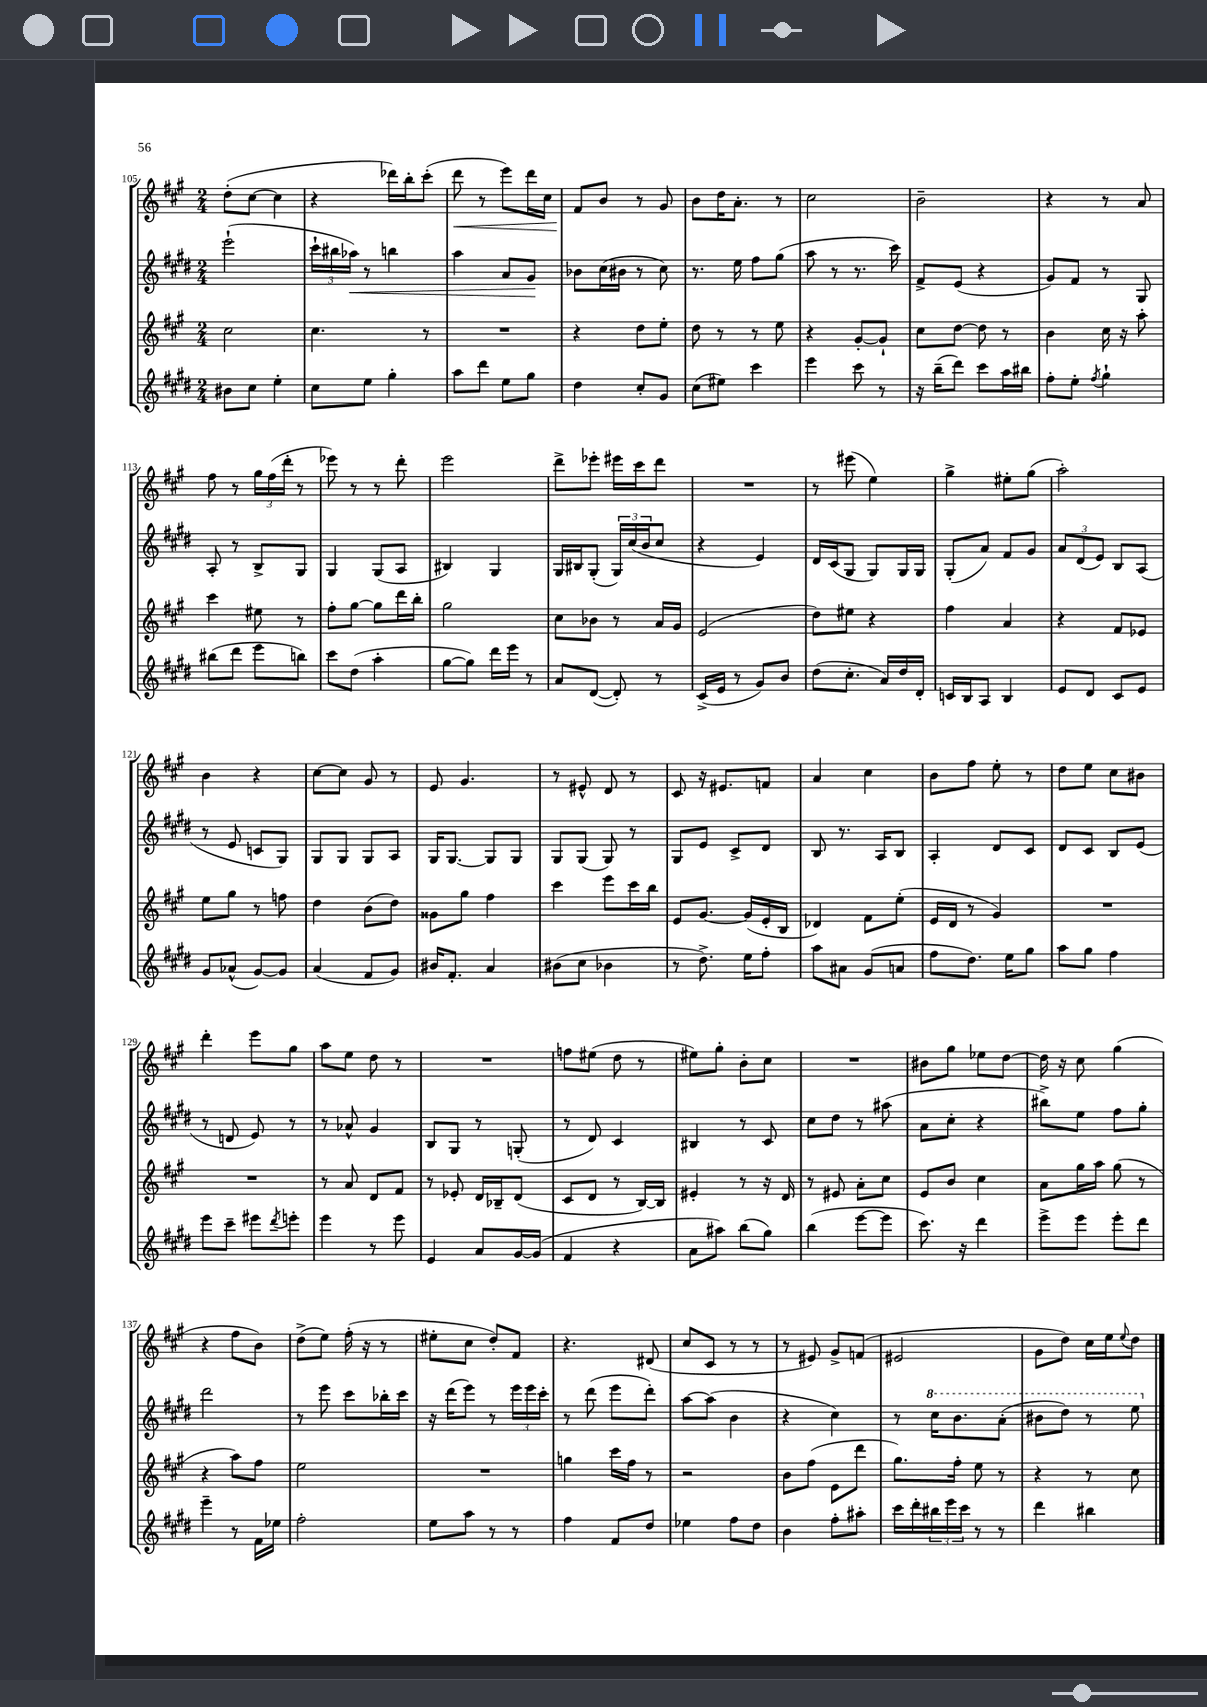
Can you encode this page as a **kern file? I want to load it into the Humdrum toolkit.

**kern	**kern	**kern	**dynam	**kern	**dynam
*part4	*part3	*part2	*part2	*part1	*part1
*staff4	*staff3	*staff2	*staff2	*staff1	*staff1
*clefG2	*clefG2	*clefG2	*	*clefG2	*
*k[f#c#g#d#]	*k[f#c#g#]	*k[f#c#g#d#]	*	*k[f#c#g#]	*
*M2/4	*M2/4	*M2/4	*	*M2/4	*
=105	=105	=105	=105	=105	=105
8b#X\L	2cc#\	(2eee`\	.	(8dd'\L	.
8cc#\J	.	.	.	[8cc#\J	.
4ee'\	.	.	.	4cc#\]	.
=106	=106	=106	=106	=106	=106
8cc#\L	4.cc#\	24ccc#`\LL	.	4r	.
.	.	24bb#X\	.	.	.
!	!	!	!LO:HP:b	!	!
.	.	24aa-X\JJ)	<	.	.
8ee\J	.	8r	.	.	.
4gg#'\	.	4bbn\	.	16ddd-X\LL)	.
.	.	.	.	16bb'\J	.
.	8r	.	.	(8ccc#'\J	.
=107	=107	=107	=107	=107	=107
!	!	!	!	!	!LO:HP:b
8aa\L	2r	4aa\	.	8ddd\	<
8ddd#\J	.	.	.	8r	.
8ee\L	.	8a/L	.	8eee\L)	.
8gg#\J	.	8g#/J	.	16ddd\L	.
.	.	.	.	16cc#\JJ	.
.	.	.	[	.	.
=108	=108	=108	=108	=108	=108
4dd#\	4r	8b-X\L	.	8f#/L	.
.	.	(16cc#\L	.	8b/J	[
.	.	16b#X\JJ	.	.	.
8cc#'/L	8dd\L	8r	.	8r	.
8g#/J	8ee'\J	8cc#\)	.	8g#/	.
=109	=109	=109	=109	=109	=109
(8cc#\L	8dd\	8.r	.	8b\L	.
8ee#X\J)	8r	.	.	16dd\K	.
.	.	16ee\	.	8.a'\J	.
4ccc#\	8r	8ff#\L	.	.	.
.	8ee\	(8gg#\J	.	8r	.
=110	=110	=110	=110	=110	=110
4eee\	4r	8aa\	.	2cc#\	.
.	.	8r	.	.	.
8ccc#\	[8g#'/L	8.r	.	.	.
8r	8g#`/J]	.	.	.	.
.	.	16ccc#\)	.	.	.
=111	=111	=111	=111	=111	=111
16r	8cc#\L	8f#^/L	.	2b~\	.
(16bb~\KL	.	.	.	.	.
8ddd#\J)	[8dd\J	(8e/J	.	.	.
8ccc#\L	8dd\]	4r	.	.	.
16aa\L	8r	.	.	.	.
16bb#X\JJ	.	.	.	.	.
=112	=112	=112	=112	=112	=112
8ff#'\L	4b\	8g#/L)	.	4r	.
8ee'\J	.	8f#/J	.	.	.
8qff#/	.	.	.	.	.
4gg#`\	16cc#\	8r	.	8r	.
.	16r	.	.	.	.
.	8aa'\	8G#/	.	8a/	.
!!LO:LB:g=z
=113	=113	=113	=113	=113	=113
(8bb#X\L	4ccc#\	8A'/	.	8ff#\	.
8ddd#\J	.	8r	.	8r	.
8eee\L	8ee#X\	8B^/L	.	24gg#\LL	.
.	.	.	.	(24ff#\	.
.	.	.	.	24ddd'\JJ	.
8bbn\J)	8r	8G#/J	.	8r	.
=114	=114	=114	=114	=114	=114
8ccc#\L	8ff#'\L	4G#/	.	8eee-X\)	.
(8dd#\J	[8gg#\J	.	.	8r	.
4aa'\	8gg#\L]	(8G#/L	.	8r	.
.	16ddd\L	8A/J	.	8ddd'\	.
.	16bb'\JJ	.	.	.	.
=115	=115	=115	=115	=115	=115
[8gg#\L	2gg#\	4B#X/)	.	2eee\	.
8gg#\J])	.	.	.	.	.
16ddd#\LL	.	4G#/	.	.	.
16eee\JJ	.	.	.	.	.
8r	.	.	.	.	.
=116	=116	=116	=116	=116	=116
8a/L	8cc#\L	16G#/LL	.	8ddd^\L	.
.	.	16B#X/J	.	.	.
([8d#/J	8b-X\J	(8G#'/J	.	8eee-X'\J	.
8d#'/])	8r	24G#/LL)	.	16eee#X\LL	.
.	.	(24cc#/	.	.	.
.	.	.	.	16ccc#\J	.
.	.	24b/J	.	.	.
8r	16a/LL	8cc#/J	.	8ddd\J	.
.	16g#/JJ	.	.	.	.
=117	=117	=117	=117	=117	=117
(16c#^/LL	(2e/	4r	.	2r	.
16e/JJ	.	.	.	.	.
8r	.	.	.	.	.
8g#/L)	.	4e/)	.	.	.
8b/J	.	.	.	.	.
=118	=118	=118	=118	=118	=118
(8dd#\L	8dd\L)	16d#/LL	.	8r	.
.	.	(16c#/J	.	.	.
8.cc#'\J	8ee#X\J	8G#/J	.	(8eee#X\	.
.	4r	8G#/L)	.	4ee\)	.
16a/LL)	.	.	.	.	.
16dd#/	.	16G#/L	.	.	.
16d#'/JJ	.	16G#/JJ	.	.	.
=119	=119	=119	=119	=119	=119
16cn/LL	4ff#\	(8G#'/L	.	4gg#^\	.
16B/J	.	.	.	.	.
8A/J	.	8a/J)	.	.	.
4B/	4a/	8f#/L	.	8ee#X'\L	.
.	.	8g#/J	.	(8gg#\J	.
=120	=120	=120	=120	=120	=120
8e/L	4r	12a/L	.	2aa'\)	.
.	.	(12d#/	.	.	.
8d#/J	.	.	.	.	.
.	.	12e/J)	.	.	.
8c#/L	8f#/L	8B/L	.	.	.
8e/J	8e-X/J	(8A/J	.	.	.
!!LO:LB:g=z
=121	=121	=121	=121	=121	=121
8g#/L	8ee\L	8r	.	4b\	.
(8a-X^^/J	8gg#\J	8e/	.	.	.
[8g#/L)	8r	8cn/L	.	4r	.
8g#/J]	8ffn\	8G#/J)	.	.	.
=122	=122	=122	=122	=122	=122
(4a/	4dd\	8G#/L	.	[8cc#\L	.
.	.	8G#/J	.	8cc#\J]	.
8f#/L	(8b\L	8G#/L	.	8g#/	.
8g#/J)	8dd\J)	8A/J	.	8r	.
=123	=123	=123	=123	=123	=123
16b#X/KL	8g##X\L	16G#/KL	.	8e/	.
8.f#'/J	.	[8.G#/J	.	.	.
.	8gg#\J	.	.	4.g#/	.
4a/	4ff#\	8G#/L]	.	.	.
.	.	8G#/J	.	.	.
=124	=124	=124	=124	=124	=124
(8b#X\L	4ccc#\	8G#/L	.	8r	.
8cc#\J	.	(8G#/J	.	8e#X^^/	.
4b-X\	8eee\L	8G#/)	.	8d/	.
.	16ccc#\L	8r	.	8r	.
.	16bb\JJ	.	.	.	.
=125	=125	=125	=125	=125	=125
8r	8e/L	8G#/L	.	8c#/	.
8.dd#^\)	[8.g#/J	8e/J	.	16r	.
.	.	.	.	8.e#X/L	.
.	.	8c#^/L	.	.	.
16ee\KL	(16g#/LL]	.	.	.	.
8ff#'\J	16e'/	8d#/J	.	8fn/J	.
.	16B/JJ	.	.	.	.
=126	=126	=126	=126	=126	=126
8aa\L	4d-X/)	8B/	.	4a/	.
8a#X\J	.	8.r	.	.	.
(8g#/L	8f#\L	.	.	4cc#\	.
.	.	16A/KL	.	.	.
8an/J	(8ee'\J	8B/J	.	.	.
=127	=127	=127	=127	=127	=127
8ff#\L	16e/LL	4A'/	.	8b\L	.
.	16d/JJ	.	.	.	.
8.dd#\J)	8r	.	.	8ff#\J	.
.	4g#/)	8d#/L	.	8ee'\	.
16ee\KL	.	.	.	.	.
8gg#\J	.	8c#/J	.	8r	.
=128	=128	=128	=128	=128	=128
8aa\L	2r	8d#/L	.	8dd\L	.
8gg#\J	.	8c#/J	.	8ee\J	.
4ff#\	.	8B/L	.	8cc#\L	.
.	.	(8e/J	.	8b#X\J	.
!!LO:LB:g=z
=129	=129	=129	=129	=129	=129
8eee\L	2r	8r	.	4ddd'\	.
8ccc#~\J	.	8dn/	.	.	.
8eee#X\L	.	8e/)	.	8eee\L	.
8qddd#/	.	.	.	.	.
8eeen'\J	.	8r	.	8gg#\J	.
=130	=130	=130	=130	=130	=130
4eee\	8r	8r	.	8aa\L	.
.	8a/	8a-X^^/	.	8ee\J	.
8r	8d/L	4g#/	.	8dd\	.
8eee\	8f#/J	.	.	8r	.
=131	=131	=131	=131	=131	=131
4e/	8r	8B/L	.	2r	.
.	8e-X'/	8G#/J	.	.	.
8a/L	16d/LL	8r	.	.	.
.	16B-X~/J	.	.	.	.
[16g#/L	(8d/J	(8Gn'/	.	.	.
(16g#/JJ]	.	.	.	.	.
=132	=132	=132	=132	=132	=132
4f#/	8c#/L	8r	.	8ffn\L	.
.	8d/J	8d#/)	.	(8ee#X\J	.
4r	8r	4c#/	.	8dd\	.
.	[16B/LL)	.	.	8r	.
.	16B/JJ]	.	.	.	.
=133	=133	=133	=133	=133	=133
8a\L	4e#X'/	4B#X/	.	8ee#X\L)	.
8aa#X\J)	.	.	.	8gg#'\J	.
(8bb\L	8r	8r	.	8b'\L	.
8gg#\J)	16r	8c#/	.	8cc#\J	.
.	16d/	.	.	.	.
=134	=134	=134	=134	=134	=134
(4bb\	8r	8cc#\L	.	2r	.
.	8e#X/	8dd#\J	.	.	.
[8eee\L	8a'\L	8r	.	.	.
8eee\J]	8cc#\J	(8aa#X\	.	.	.
=135	=135	=135	=135	=135	=135
8.ccc#\)	8e/L	8a\L	.	8b#X\L	.
.	8b/J	8cc#'\J	.	8gg#\J	.
16r	.	.	.	.	.
4ddd#\	4cc#\	4r	.	8ee-X\L	.
.	.	.	.	[8dd\J	.
=136	=136	=136	=136	=136	=136
8eee^\L	8a\L	8bb#X^\L)	.	16dd\]	.
.	.	.	.	16r	.
8eee\J	16gg#\L	8ee\J	.	8cc#\	.
.	16aa\JJ	.	.	.	.
8eee'\L	(8gg#\	8ff#\L	.	(4gg#\	.
8ddd#\J	8r	8gg#'\J	.	.	.
!!LO:LB:g=z
=137	=137	=137	=137	=137	=137
4eee~\	4r	2ddd#\	.	4r	.
8r	8aa\L)	.	.	8ff#\L	.
16f#\LL	8ff#\J	.	.	8b\J)	.
16ee-X\JJ	.	.	.	.	.
=138	=138	=138	=138	=138	=138
2ff#'\	2ee\	8r	.	(8dd^\L	.
.	.	8eee\	.	8ee\J)	.
.	.	8ccc#\L	.	(16ff#'\	.
.	.	.	.	16r	.
.	.	16bb-X'\L	.	8r	.
.	.	16ccc#\JJ	.	.	.
=139	=139	=139	=139	=139	=139
8ee\L	2r	16r	.	8ee#X'\L	.
.	.	(16ddd#\KL	.	.	.
8aa\J	.	8eee\J)	.	8cc#\J	.
8r	.	8r	.	8dd'/L)	.
8r	.	24eee\LL	.	8f#/J	.
.	.	24eee\	.	.	.
.	.	24ccc#'\JJ	.	.	.
=140	=140	=140	=140	=140	=140
4ff#\	4ggn\	8r	.	4.r	.
.	.	(8ddd#\	.	.	.
8f#/L	16ccc#\LL	8eee\L	.	.	.
.	16ff#\JJ	.	.	.	.
8dd#/J	8r	8ddd#'\J)	.	(8d#X/	.
=141	=141	=141	=141	=141	=141
4ee-X\	2r	[8aa\L	.	8cc#/L	.
.	.	(8aa\J]	.	8c#/J	.
8ff#\L	.	4b\	.	8r	.
8dd#\J	.	.	.	8r	.
=142	=142	=142	=142	=142	=142
4b\	8b\L	4r	.	8r	.
.	(8ff#\J	.	.	8e#X/)	.
8ff#'\L	8e\L	4cc#\)	.	8g#^/L	.
8aa#X'\J	8ddd\J	.	.	(8fn/J	.
=143	=143	=143	=143	=143	=143
16ccc#\LL	8.gg#\L)	8r	.	2e#X/	.
16ddd#'\	.	.	.	.	.
*	*	*8va	*	*	*
24bb#X\	.	16ccc#\KL	.	.	.
24eee\	.	.	.	.	.
.	16ff#'\Jk	8.bb\	.	.	.
24ccc#\JJ	.	.	.	.	.
8r	8ee\	.	.	.	.
8r	8r	(8aa'\J	.	.	.
=144	=144	=144	=144	=144	=144
4ddd#\	4r	8bb#X\L	.	8g#\L	.
.	.	8ddd#\J)	.	8dd\J)	.
4bb#X\	8r	8r	.	16cc#\LL	.
.	.	.	.	16ee\J	.
.	.	.	.	8qqee/	.
.	8cc#\	8eee\	.	8dd\J	.
*	*	*X8va	*	*	*
==	==	==	==	==	==
*-	*-	*-	*-	*-	*-
